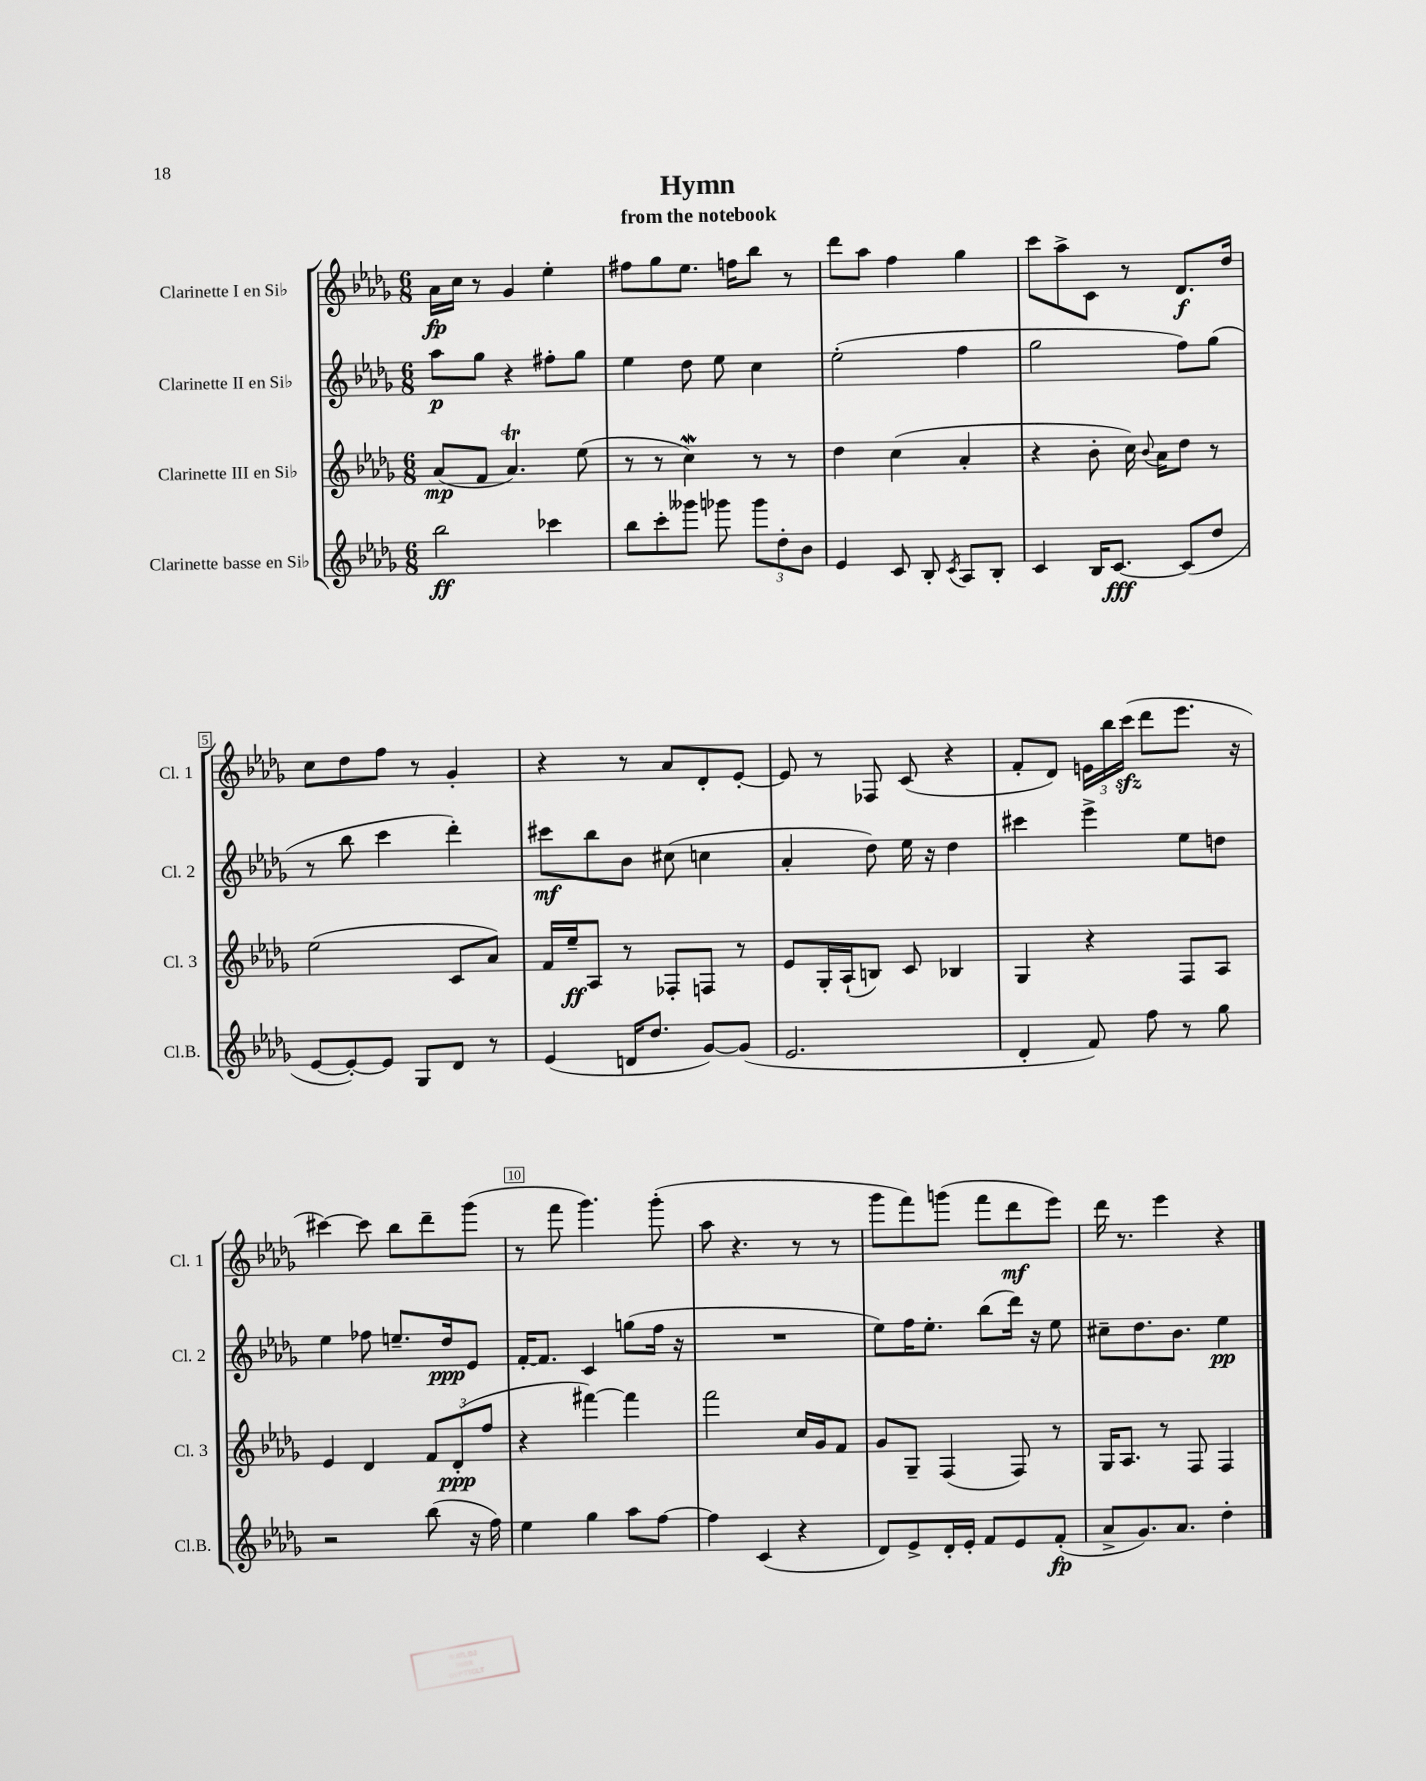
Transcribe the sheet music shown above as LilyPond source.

\header { title = "Hymn" subtitle = "from the notebook" }
<<
\new StaffGroup <<
\new Staff = "s0" \with { instrumentName = "Clarinette I en Sib" shortInstrumentName = "Cl. 1" } {
    \clef treble \key des \major \numericTimeSignature \time 6/8
    \autoBeamOff aes'16[\fp c''16] r8 ges'4 ees''4-. |
    fis''8[ ges''8 ees''8.] f''16[ bes''8] r8 |
    des'''8[ aes''8] f''4 ges''4 |
    c'''8[ aes''8-> c'8] r8 des'8.[\f des''16] |
    c''8[ des''8 f''8] r8 ges'4-. |
    r4 r8 aes'8[ des'8-. ees'8]~-. |
    ees'8 r8 fes8 c'8( r4 |
    f'8[-. des'8]) \tuplet 3/2 { e'16[ bes''16 c'''16]\sfz( } des'''8[ ees'''8.] r16 |
    cis'''4~) cis'''8 bes''8[ des'''8-- ges'''8]( |
    r8 f'''8 ges'''4.) ges'''8-.( |
    aes''8 r4. r8 r8 |
    ges'''8[ f'''8) g'''8]( f'''8[ des'''8\mf ees'''8]) |
    des'''16 r8. ees'''4 r4 \bar "|." |
}
\new Staff = "s1" \with { instrumentName = "Clarinette II en Sib" shortInstrumentName = "Cl. 2" } {
    \clef treble \key des \major \numericTimeSignature \time 6/8
    \autoBeamOff aes''8[\p ges''8] r4 fis''8[-. ges''8] |
    ees''4 des''8 ees''8 c''4 |
    ees''2-.( f''4 |
    ges''2 f''8[) ges''8]( |
    r8 bes''8 c'''4 des'''4-.) |
    cis'''8[\mf bes''8 bes'8] cis''8( c''4 |
    aes'4-. des''8) ees''16 r16 des''4 |
    cis'''4 ees'''4-> ees''8[ d''8] |
    ees''4 fes''8 e''8.[-- des''16\ppp ees'8] |
    f'16[~-. f'8.] c'4 g''8[( f''16] r16 |
    R2. |
    ees''8[) f''16 ees''8.]-. bes''8[( des'''16]) r16 ees''8 |
    cis''8[-- des''8. bes'8.] ees''4\pp \bar "|." |
}
\new Staff = "s2" \with { instrumentName = "Clarinette III en Sib" shortInstrumentName = "Cl. 3" } {
    \clef treble \key des \major \numericTimeSignature \time 6/8
    \autoBeamOff aes'8[\mp( f'8] aes'4.\trill) ees''8( |
    r8 r8 c''4\mordent) r8 r8 |
    des''4 c''4( aes'4-. |
    r4 bes'8-. c''16) \appoggiatura { bes'8 } aes'16[ des''8] r8 |
    ees''2( c'8[ aes'8]) |
    f'16[ ees''16--\ff aes8] r8 fes8[-. f8] r8 |
    ees'8[ ges16-. aes16-!( b8]) c'8 bes4 |
    ges4 r4 f8[ aes8] |
    ees'4 des'4 \tuplet 3/2 { f'8[ des'8-.\ppp( f''8] } |
    r4 fis'''4~) fis'''4 |
    f'''2 c''16[ ges'16 f'8] |
    ges'8[ ges8]-- f4( f8) r8 |
    ges16[ aes8.] r8 f8 f4 \bar "|." |
}
\new Staff = "s3" \with { instrumentName = "Clarinette basse en Sib" shortInstrumentName = "Cl.B." } {
    \clef treble \key des \major \numericTimeSignature \time 6/8
    \autoBeamOff bes''2\ff ces'''4 |
    bes''8[ c'''8-. geses'''8] ges'''8 \tuplet 3/2 { ges'''8[ des''8-. bes'8] } |
    ees'4 c'8 bes8-. \acciaccatura { c'8 } aes8[ bes8]-. |
    c'4 bes16[ c'8.]~\fff c'8[( des''8] |
    ees'8[~ ees'8~-.) ees'8] ges8[ des'8] r8 |
    ees'4( d'16[ des''8.] ges'8[~) ges'8]( |
    ees'2. |
    des'4-. f'8) f''8 r8 ges''8 |
    r2 bes''8( r16 f''16) |
    ees''4 ges''4 aes''8[ f''8]~ |
    f''4 c'4( r4 |
    des'8[) ees'8-> des'16-. ees'16]-. f'8[ ees'8 f'8]-.\fp( |
    aes'8[-> ges'8.) aes'8.] des''4-. \bar "|." |
}
>>
>>
\layout { \context { \Score \override BarNumber.break-visibility = ##(#f #t #t) barNumberVisibility = #(every-nth-bar-number-visible 5) \override BarNumber.stencil = #(make-stencil-boxer 0.1 0.3 ly:text-interface::print) } }
